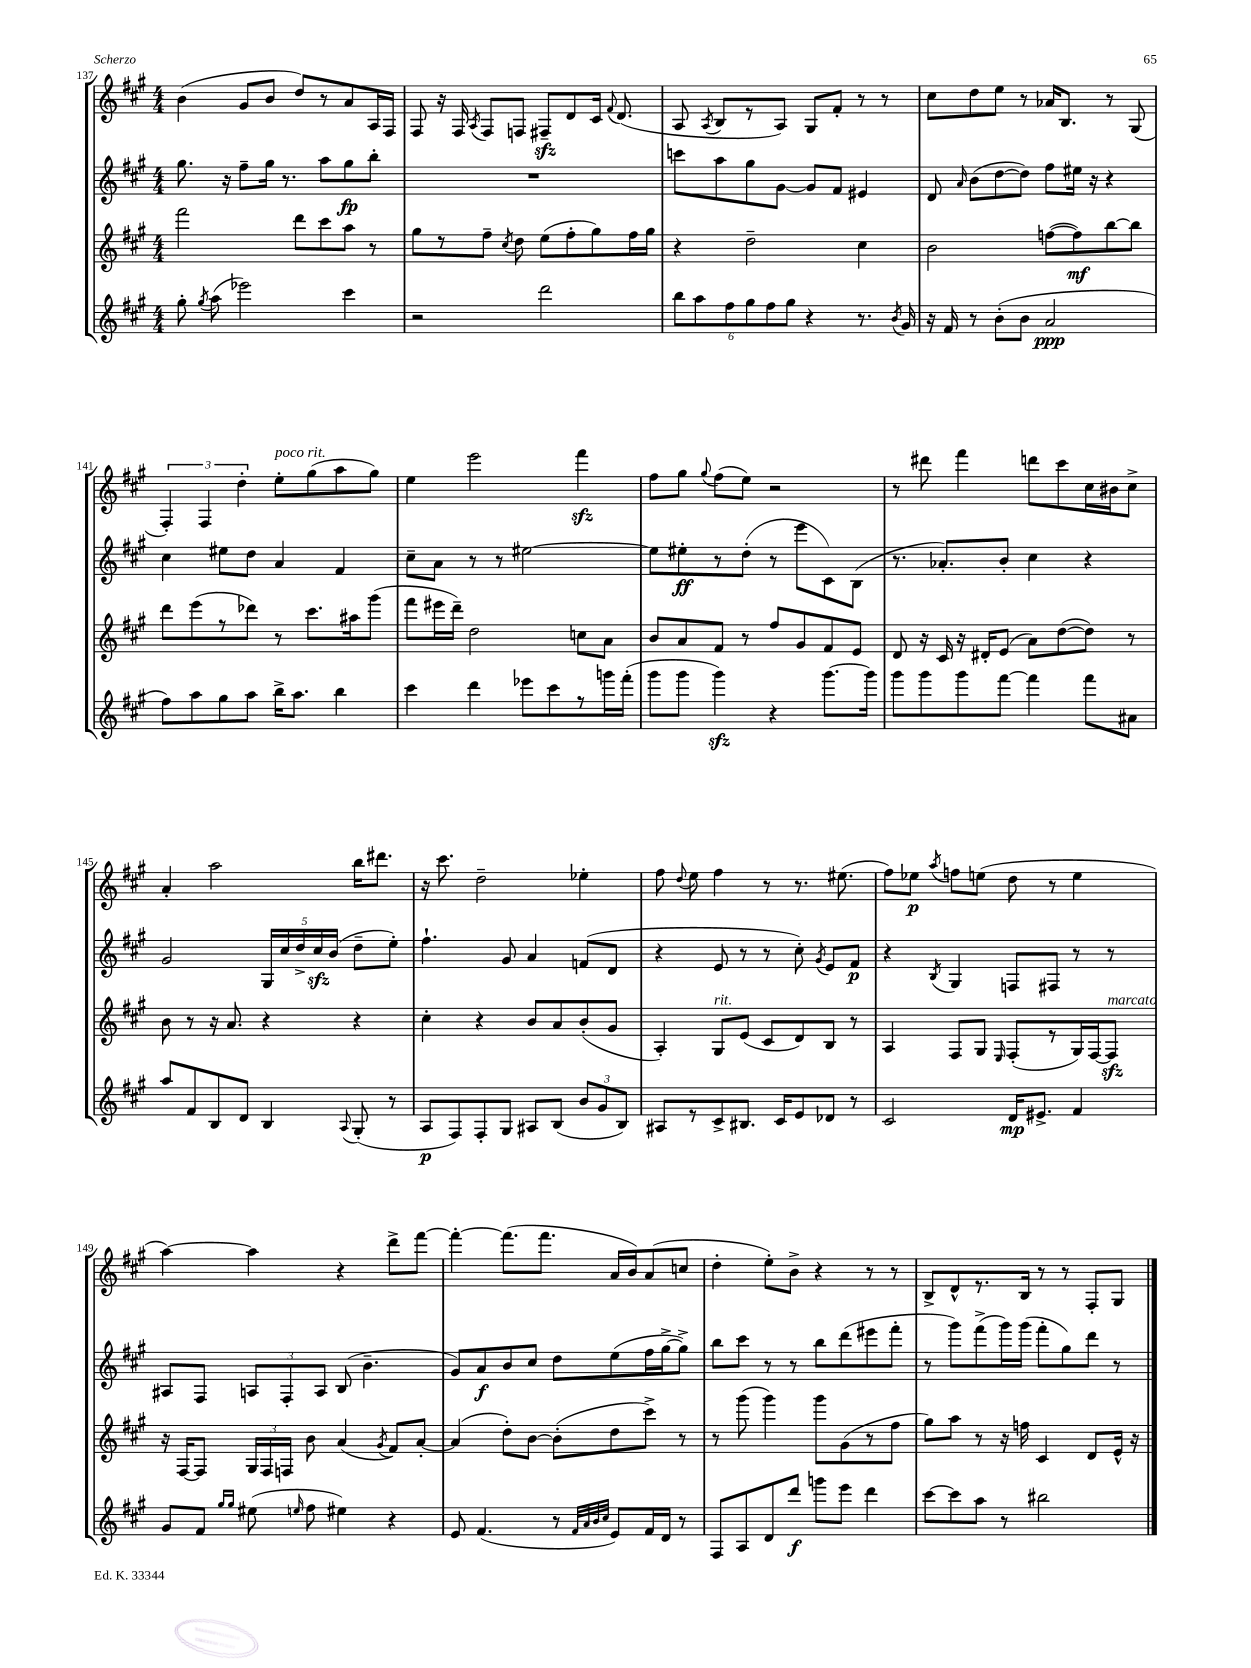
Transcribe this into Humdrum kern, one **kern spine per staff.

**kern	**dynam	**kern	**dynam	**kern	**dynam	**kern	**dynam
*part4	*part4	*part3	*part3	*part2	*part2	*part1	*part1
*staff4	*staff4	*staff3	*staff3	*staff2	*staff2	*staff1	*staff1
*clefG2	*	*clefG2	*	*clefG2	*	*clefG2	*
*k[f#c#g#]	*	*k[f#c#g#]	*	*k[f#c#g#]	*	*k[f#c#g#]	*
*M4/4	*	*M4/4	*	*M4/4	*	*M4/4	*
=137	=137	=137	=137	=137	=137	=137	=137
8gg#'\	.	2fff#\	.	8.gg#\	.	(4b\	.
8qgg#/	.	.	.	.	.	.	.
(8aa\	.	.	.	.	.	.	.
.	.	.	.	16r	.	.	.
2eee-X\)	.	.	.	8ff#~\L	.	8g#/L	.
.	.	.	.	16gg#\Jk	.	8b/J	.
.	.	.	.	8.r	.	.	.
.	.	8ddd\L	.	.	.	8dd/L)	.
.	.	8ccc#\	.	8aa\L	.	8r	.
4ccc#\	.	8aa\J	.	8gg#\	fp	8a/	.
.	.	8r	.	8bb'\J	.	16A/L	.
.	.	.	.	.	.	16F#/JJ	.
=138	=138	=138	=138	=138	=138	=138	=138
2r	.	8gg#\L	.	1r	.	8F#/	.
.	.	8r	.	.	.	16r	.
.	.	.	.	.	.	16F#/	.
.	.	.	.	.	.	8qA/	.
.	.	8ff#~\J	.	.	.	8F#/L	.
.	.	8qcc#/	.	.	.	.	.
.	.	8dd\	.	.	.	8Fn/J	.
2ddd\	.	(8ee\L	.	.	.	8F#Xzz~/L	.
.	.	8ff#'\	.	.	.	8d/	.
.	.	8gg#\)	.	.	.	16c#/Jk	.
.	.	.	.	.	.	8qqf#/	.
.	.	.	.	.	.	(8.d/	.
.	.	16ff#\L	.	.	.	.	.
.	.	16gg#\JJ	.	.	.	.	.
=139	=139	=139	=139	=139	=139	=139	=139
12bb\L	.	4r	.	8cccn\L	.	8A/	.
12aa\	.	.	.	.	.	.	.
.	.	.	.	.	.	8qA/	.
.	.	.	.	8aa\	.	8B/L	.
12ff#\	.	.	.	.	.	.	.
12gg#\	.	2dd~\	.	8gg#\	.	8r	.
12ff#\	.	.	.	.	.	.	.
.	.	.	.	[8g#\J	.	8A/J)	.
12gg#\J	.	.	.	.	.	.	.
4r	.	.	.	8g#/L]	.	8G#/L	.
.	.	.	.	8f#/J	.	8f#'/J	.
8.r	.	4cc#\	.	4e#X/	.	8r	.
.	.	.	.	.	.	8r	.
8qb/	.	.	.	.	.	.	.
16g#/	.	.	.	.	.	.	.
=140	=140	=140	=140	=140	=140	=140	=140
16r	.	2b\	.	8d/	.	8cc#\L	.
16f#/	.	.	.	.	.	.	.
.	.	.	.	16qqa/	.	.	.
8r	.	.	.	(8b\L	.	8dd\	.
(8b'\L	.	.	.	[8dd\	.	8ee\J	.
8b\J	.	.	.	8dd\J])	.	8r	.
2a/	ppp	([8ffn\L	.	8ff#\L	.	16a-X/KL	.
.	.	.	.	.	.	8.B/J	.
.	.	8ff\])	mf	16ee#X\Jk	.	.	.
.	.	.	.	16r	.	.	.
.	.	[8bb\	.	4r	.	8r	.
.	.	8bb\J]	.	.	.	(8G#/	.
!!LO:LB:g=z
=141	=141	=141	=141	=141	=141	=141	=141
8ff#\L)	.	8ddd\L	.	4cc#\	.	6F#'/)	.
8aa\	.	(8eee\	.	.	.	.	.
.	.	.	.	.	.	6F#/	.
8gg#\	.	8r	.	8ee#X\L	.	.	.
.	.	.	.	.	.	6dd'\	.
8aa\J	.	8ddd-X\J)	.	8dd\J	.	.	.
!	!	!	!	!	!	!LO:TX:a:i:t=poco rit.	!
16bb^\KL	.	8r	.	4a/	.	8ee'\L	.
8.aa\J	.	.	.	.	.	.	.
.	.	8.ccc#\L	.	.	.	(8gg#\	.
4bb\	.	.	.	4f#/	.	8aa\	.
.	.	16aa#X\k	.	.	.	.	.
.	.	(8ggg#\J	.	.	.	8gg#\J)	.
=142	=142	=142	=142	=142	=142	=142	=142
4ccc#\	.	8fff#\L	.	8cc#~\L	.	4ee\	.
.	.	16eee#X\L	.	8a\J	.	.	.
.	.	16ddd~\JJ)	.	.	.	.	.
4ddd\	.	2dd\	.	8r	.	2eee\	.
.	.	.	.	8r	.	.	.
8eee-X\L	.	.	.	[2ee#X\	.	.	.
8ccc#\	.	.	.	.	.	.	.
8r	.	8ccn\L	.	.	.	4fff#zz\	.
16gggn\L	.	8a\J	.	.	.	.	.
(16fff#'\JJ	.	.	.	.	.	.	.
=143	=143	=143	=143	=143	=143	=143	=143
8ggg#\L	.	8b/L	.	8ee#\L]	.	8ff#\L	.
8ggg#\J	.	8a/	.	8ee#X'\	ff	8gg#\J	.
.	.	.	.	.	.	8qqgg#/	.
4ggg#zz\)	.	8f#/J	.	8r	.	(8ff#\L	.
.	.	8r	.	(8dd'\J	.	8ee\J)	.
4r	.	8ff#/L	.	8r	.	2r	.
.	.	8g#/	.	8eee\L	.	.	.
[8.ggg#\L	.	8f#/	.	8c#\)	.	.	.
.	.	8e/J	.	(8B\J	.	.	.
16ggg#\Jk]	.	.	.	.	.	.	.
=144	=144	=144	=144	=144	=144	=144	=144
8ggg#\L	.	8d/	.	8.r	.	8r	.
8ggg#\	.	16r	.	.	.	8ddd#X\	.
.	.	16c#/	.	8.a-X'/L)	.	.	.
8ggg#\	.	16r	.	.	.	4fff#\	.
.	.	16d#X'/KL	.	.	.	.	.
[8fff#\J	.	(8e/J	.	8b'/J	.	.	.
4fff#\]	.	8a\L)	.	4cc#\	.	8dddn\L	.
.	.	([8dd\	.	.	.	8ccc#\	.
8fff#\L	.	8dd\J])	.	4r	.	16cc#\L	.
.	.	.	.	.	.	16b#X\J	.
8a#X\J	.	8r	.	.	.	8cc#^\J	.
!!LO:LB:g=z
=145	=145	=145	=145	=145	=145	=145	=145
8aa/L	.	8b\	.	2g#/	.	4a'/	.
8f#/	.	8r	.	.	.	.	.
8B/	.	16r	.	.	.	2aa\	.
.	.	8.a/	.	.	.	.	.
8d/J	.	.	.	.	.	.	.
4B/	.	4r	.	20G#/LL	.	.	.
.	.	.	.	20cc#/	.	.	.
.	.	.	.	20dd^/	.	.	.
.	.	.	.	20cc#zz/	.	.	.
.	.	.	.	(20b/JJ	.	.	.
8qqA/	.	.	.	.	.	.	.
(8G#'/	.	4r	.	8dd~\L	.	16bb\KL	.
.	.	.	.	.	.	8.ddd#X\J	.
8r	.	.	.	8ee'\J)	.	.	.
=146	=146	=146	=146	=146	=146	=146	=146
8A/L	p	4cc#'\	.	4.ff#`\	.	16r	.
.	.	.	.	.	.	8.ccc#\	.
8F#/)	.	.	.	.	.	.	.
8F#'/	.	4r	.	.	.	2dd~\	.
8G#/J	.	.	.	8g#/	.	.	.
8A#X/L	.	8b/L	.	4a/	.	.	.
(8B/J	.	8a/	.	.	.	.	.
12b/L	.	(8b'/	.	(8fn/L	.	4ee-X'\	.
12g#/	.	.	.	.	.	.	.
.	.	8g#/J	.	8d/J	.	.	.
12B/J)	.	.	.	.	.	.	.
=147	=147	=147	=147	=147	=147	=147	=147
8A#X/L	.	4A'/)	.	4r	.	8ff#\	.
.	.	.	.	.	.	8qqdd/	.
8r	.	.	.	.	.	8ee\	.
!	!	!LO:TX:a:i:t=rit.	!	!	!	!	!
8c#^/	.	8G#/L	.	8e/	.	4ff#\	.
8.B#X/J	.	(8e/J	.	8r	.	.	.
.	.	8c#/L	.	8r	.	8r	.
16c#/KL	.	.	.	.	.	.	.
8e/	.	8d/)	.	8cc#'\)	.	8.r	.
.	.	.	.	8qg#/	.	.	.
8d-X/J	.	8B/J	.	8e/L	.	.	.
.	.	.	.	.	.	(8.ee#X\	.
8r	.	8r	.	8f#/J	p	.	.
=148	=148	=148	=148	=148	=148	=148	=148
2c#/	.	4A/	.	4r	.	8ff#\L)	.
.	.	.	.	.	.	8ee-X\J	p
.	.	.	.	8qB/	.	8qaa/	.
.	.	8F#/L	.	4G#/	.	8ffn\L	.
.	.	8G#/J	.	.	.	(8een\J	.
.	.	16qqE/	.	.	.	.	.
16d/KL	mp	(8F#'/L	.	8Fn/L	.	8dd\	.
8.e#X^/J	.	.	.	.	.	.	.
.	.	8r	.	8F#X/J	.	8r	.
4f#/	.	16G#/L)	.	8r	.	4ee\	.
.	.	[16F#/J	.	.	.	.	.
!	!	!LO:TX:a:i:t=marcato	!	!	!	!	!
.	.	8F#zz/J]	.	8r	.	.	.
!!LO:LB:g=z
=149	=149	=149	=149	=149	=149	=149	=149
8g#/L	.	16r	.	8A#X/L	.	[4aa\)	.
.	.	[16F#/KL	.	.	.	.	.
8f#/J	.	8F#/J]	.	8F#/J	.	.	.
16qqgg#/LL	.	.	.	.	.	.	.
16qqgg#/JJ	.	.	.	.	.	.	.
(8ee#X\	.	24G#/LL	.	12An/L	.	4aa\]	.
.	.	24F#/	.	.	.	.	.
.	.	24Fn/JJ	.	12F#'/	.	.	.
16qqeen/	.	.	.	.	.	.	.
8ff#\	.	8b\	.	.	.	.	.
.	.	.	.	12A/J	.	.	.
4ee#X\)	.	(4a/	.	(8B/	.	4r	.
.	.	.	.	4.b~\	.	.	.
.	.	8qg#/	.	.	.	.	.
4r	.	8f#/L)	.	.	.	8ddd^\L	.
.	.	[8a'/J	.	.	.	[8fff#\J	.
=150	=150	=150	=150	=150	=150	=150	=150
8e/	.	(4a/]	.	8g#/L)	.	4fff#'\_	.
(4.f#/	.	.	.	8a/	f	.	.
.	.	8dd'\L)	.	8b/	.	(8.fff#\L]	.
.	.	[8b\J	.	8cc#/J	.	.	.
.	.	.	.	.	.	8.fff#\J	.
8r	.	(8b'\L]	.	8dd\L	.	.	.
32qqf#/LLL	.	.	.	.	.	.	.
32qqa/	.	.	.	.	.	.	.
32qqb/	.	.	.	.	.	.	.
32qqcc#/JJJ	.	.	.	.	.	.	.
8e/L)	.	8dd\	.	(8ee\	.	16a/LL	.
.	.	.	.	.	.	16b/J)	.
16f#/L	.	8ccc#^\J)	.	16ff#\L	.	(8a/	.
16d/JJ	.	.	.	[16gg#^\J	.	.	.
8r	.	8r	.	8gg#^\J])	.	8ccn/J	.
=151	=151	=151	=151	=151	=151	=151	=151
8F#/L	.	8r	.	8bb\L	.	4dd'\	.
8A/	.	(8ggg#\	.	8ccc#\J	.	.	.
8d/	.	4ggg#\)	.	8r	.	8ee'\L)	.
8ddd/J	f	.	.	8r	.	8b^\J	.
8gggn\L	.	8ggg#\L	.	8bb\L	.	4r	.
8eee\J	.	(8g#\	.	(8ddd\	.	.	.
4ddd\	.	8r	.	8eee#X\	.	8r	.
.	.	8ff#\J	.	8fff#'\J	.	8r	.
=152	=152	=152	=152	=152	=152	=152	=152
[8ccc#\L	.	8gg#\L)	.	8r	.	8B^/L	.
8ccc#\]	.	8aa\J	.	8ggg#\L)	.	8d^^/	.
8aa\J	.	8r	.	(8fff#^\	.	8.r	.
8r	.	16r	.	16ggg#\L)	.	.	.
.	.	16ffn\	.	(16ggg#\JJ	.	16B/Jk	.
2bb#X\	.	4c#/	.	8fff#'\L	.	8r	.
.	.	.	.	8gg#\)	.	8r	.
.	.	8d/L	.	8ddd\J	.	8F#'/L	.
.	.	16e^^/Jk	.	8r	.	8G#/J	.
.	.	16r	.	.	.	.	.
==	==	==	==	==	==	==	==
*-	*-	*-	*-	*-	*-	*-	*-
